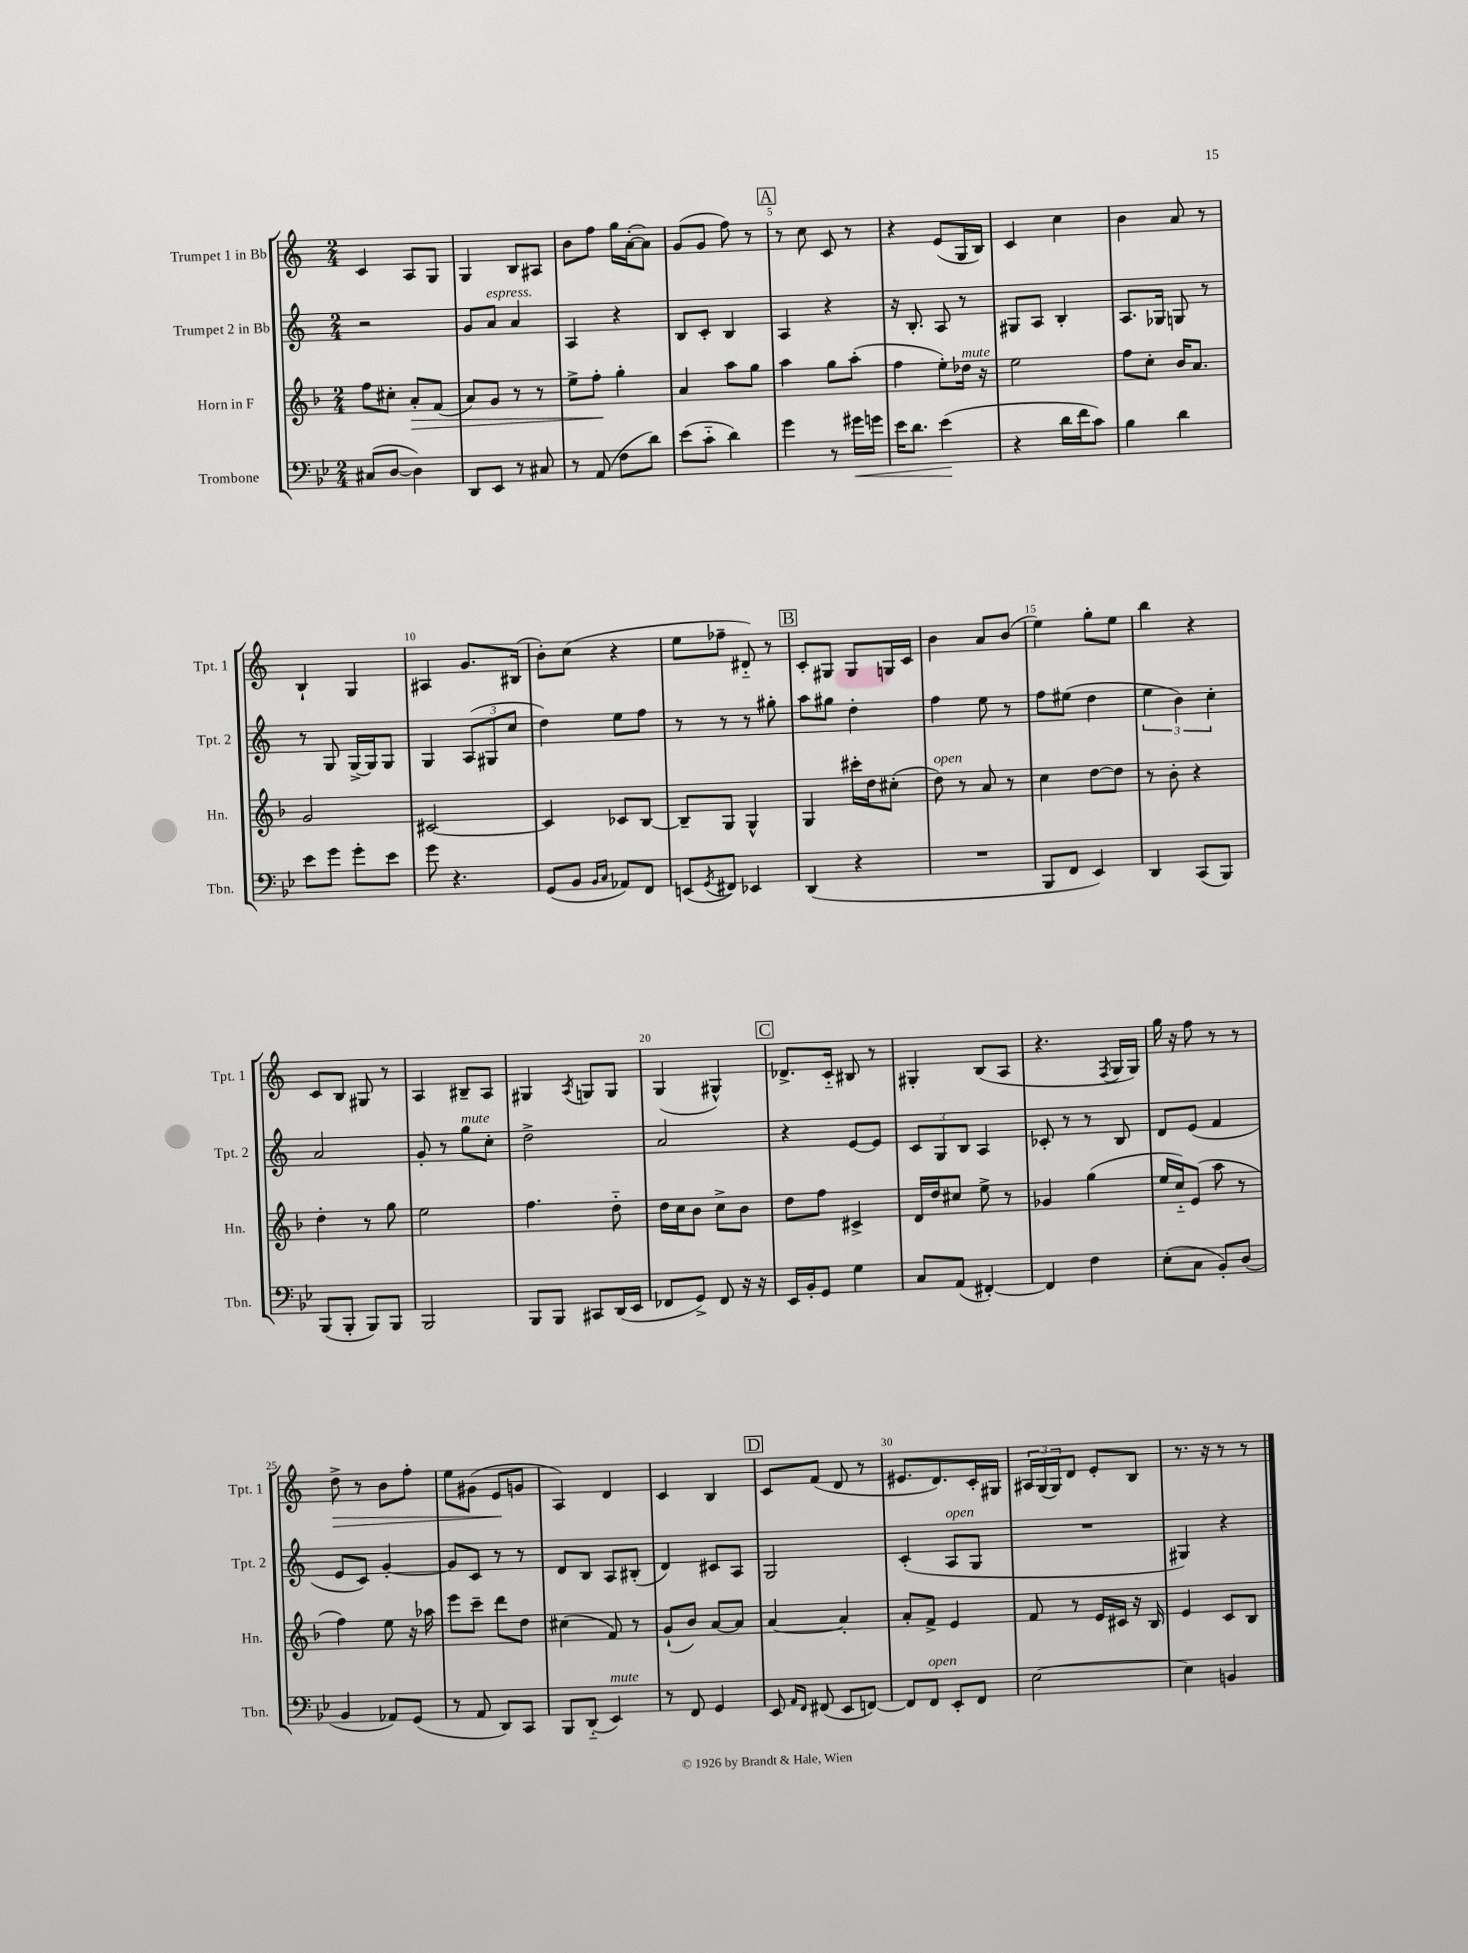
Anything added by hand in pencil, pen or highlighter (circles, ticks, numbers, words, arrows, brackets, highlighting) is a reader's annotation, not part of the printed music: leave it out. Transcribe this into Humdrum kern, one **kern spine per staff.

**kern	**dynam	**kern	**dynam	**kern	**kern	**dynam
*part4	*part4	*part3	*part3	*part2	*part1	*part1
*staff4	*staff4	*staff3	*staff3	*staff2	*staff1	*staff1
*I"Trombone	*	*I"Horn in F	*	*I"Trumpet 2 in Bb	*I"Trumpet 1 in Bb	*
*I'Tbn.	*	*I'Hn.	*	*I'Tpt. 2	*I'Tpt. 1	*
*clefF4	*	*clefG2	*	*clefG2	*clefG2	*
*k[b-e-]	*	*k[b-]	*	*k[]	*k[]	*
*M2/4	*	*M2/4	*	*M2/4	*M2/4	*
=1	=1	=1	=1	=1	=1	=1
(8C#X/L	.	8ff\L	.	2r	4c/	.
[8D/J	.	8cc#X'\J	.	.	.	.
!	!	!	!LO:HP:b	!	!	!
4D\])	.	8a'/L	>	.	8A/L	.
.	.	(8f/J	.	.	8G/J	.
=2	=2	=2	=2	=2	=2	=2
8DD/L	.	8a/L)	.	8g/L	4G/	.
!	!	!	!	!LO:TX:a:i:t=espress.	!	!
8EE-/J	.	8g/J	.	8a/J	.	.
8r	.	8r	.	4a/	8B/L	.
8C#X/	.	8r	.	.	8A#X/J	.
=3	=3	=3	=3	=3	=3	=3
8r	.	8ee^\L	.	4A/	8b\L	.
(8AA/	.	8ff'\J	.	.	8ff\J	.
8F\L	.	4gg'\	]	4r	16gg\LL	.
.	.	.	.	.	([16a'\J	.
8d\J)	.	.	.	.	8a\J])	.
=4	=4	=4	=4	=4	=4	=4
(8e-\L	.	4a/	.	8B/L	(8g/L	.
8c\J	.	.	.	8c'/J	8g/J	.
4d\)	.	8aa\L	.	4B/	8ff\)	.
.	.	8gg\J	.	.	8r	.
!!LO:REH:place=s1:t=A
=5	=5	=5	=5	=5	=5	=5
4g\	.	4aa\	.	4A/	8r	.
.	.	.	.	.	8cc\	.
8r	.	8gg\L	.	4r	8c/	.
!	!LO:HP:b	!	!	!	!	!
16g#X\LL	<	(8aa'\J	.	.	8r	.
16gn\JJ	.	.	.	.	.	.
=6	=6	=6	=6	=6	=6	=6
16e-\KL	.	4ff\	.	16r	4r	.
8.d\J	.	.	.	8.B'/	.	.
(4e-\	.	8ee'\L)	.	8A/	(8e/L	.
!	!	!LO:TX:a:i:t=mute	!	!	!	!
.	.	16dd-X\Jk	.	8r	16G/L	.
.	.	16r	.	.	16B/JJ)	.
.	[	.	.	.	.	.
=7	=7	=7	=7	=7	=7	=7
4r	.	2ee\	.	8G#X/L	4c/	.
.	.	.	.	8A/J	.	.
16d\LL	.	.	.	4B'/	4cc\	.
16f\J	.	.	.	.	.	.
8c\J)	.	.	.	.	.	.
=8	=8	=8	=8	=8	=8	=8
4B-\	.	8ff\L	.	8.A/L	4b\	.
.	.	8cc'\J	.	.	.	.
.	.	.	.	16G-X/Jk	.	.
4d\	.	16b-/KL	.	8Gn/	8a/	.
.	.	8.a/J	.	.	.	.
.	.	.	.	8r	8r	.
!!LO:LB:g=z
=9	=9	=9	=9	=9	=9	=9
8e-\L	.	2g/	.	8r	4B`/	.
8g\J	.	.	.	8G/	.	.
8g'\L	.	.	.	[16G^/LL	4G/	.
.	.	.	.	16G/J]	.	.
8e-\J	.	.	.	8G/J	.	.
=10	=10	=10	=10	=10	=10	=10
8g\	.	[2c#X/	.	4G/	4A#X/	.
4.r	.	.	.	.	.	.
.	.	.	.	(12A/L	8.g/L	.
.	.	.	.	12G#X/	.	.
.	.	.	.	12cc/J	.	.
.	.	.	.	.	(16B#X/Jk	.
=11	=11	=11	=11	=11	=11	=11
(8GG/L	.	4c#/]	.	4dd\)	8b'\L)	.
8BB-/J	.	.	.	.	(8cc\J	.
16qqBB-/LL	.	.	.	.	.	.
16qqC/JJ	.	.	.	.	.	.
8AA-X/L)	.	8c-X/L	.	8ee\L	4r	.
8FF/J	.	[8B-/J	.	8ff\J	.	.
=12	=12	=12	=12	=12	=12	=12
(8EEn/L	.	8B-~/L]	.	8r	8ee\L	.
8qGG/	.	.	.	.	.	.
8FF#X/J)	.	8G/J	.	8r	8ff-X~\J	.
4EE-X/	.	4G^^/	.	8r	8d#X/)	.
.	.	.	.	8gg#X'\	8r	.
!!LO:REH:place=s1:t=B
=13	=13	=13	=13	=13	=13	=13
(4DD/	.	4G/	.	8aa\L	8c'/L	.
.	.	.	.	8gg#X\J	8G#X/J	.
4r	.	16ccc#X'\LL	.	4dd'\	8G#/L	.
.	.	16dd\J	.	.	.	.
.	.	(8cc#X'\J	.	.	16Gn/L	.
.	.	.	.	.	16c/JJ	.
=14	=14	=14	=14	=14	=14	=14
!	!	!LO:TX:a:i:t=open	!	!	!	!
2r	.	8dd\)	.	4ff\	4b\	.
.	.	8r	.	.	.	.
.	.	8a/	.	8ee\	8a/L	.
.	.	8r	.	8r	(8b/J	.
=15	=15	=15	=15	=15	=15	=15
8BBB-/L	.	4cc\	.	8ff\L	4ee\)	.
8FF/J	.	.	.	(8ee#X\J	.	.
4EE-/)	.	[8dd\L	.	4dd\	8gg'\L	.
.	.	8dd\J]	.	.	8ee\J	.
=16	=16	=16	=16	=16	=16	=16
4DD/	.	8r	.	6ee\	4bb\	.
.	.	8b-'\	.	.	.	.
.	.	.	.	6b\)	.	.
(8CC/L	.	4r	.	.	4r	.
.	.	.	.	6cc'\	.	.
8BBB-/J)	.	.	.	.	.	.
!!LO:LB:g=z
=17	=17	=17	=17	=17	=17	=17
(8BBB-/L	.	4dd'\	.	2a/	8c/L	.
8BBB-'/J	.	.	.	.	8B/J	.
8BBB-/L)	.	8r	.	.	8G#X/	.
8BBB-/J	.	8gg\	.	.	8r	.
=18	=18	=18	=18	=18	=18	=18
2BBB-/	.	2ee\	.	8g'/	4A/	.
.	.	.	.	8r	.	.
!	!	!	!	!LO:TX:a:i:t=mute	!	!
.	.	.	.	8gg\L	8B#X~/L	.
.	.	.	.	8cc'\J	8A/J	.
=19	=19	=19	=19	=19	=19	=19
8BBB-/L	.	4.ff\	.	2dd^\	4G#X/	.
8BBB-/J	.	.	.	.	.	.
.	.	.	.	.	8qA/	.
8CC#X/L	.	.	.	.	8Gn/L	.
(16DD/L	.	8dd\	.	.	8G/J	.
16EE-/JJ	.	.	.	.	.	.
=20	=20	=20	=20	=20	=20	=20
8FF-X/L	.	16dd\LL	.	2a/	(4G/	.
.	.	16cc\J	.	.	.	.
8GG^/J)	.	8b-\J	.	.	.	.
8FF-/	.	8cc^\L	.	.	4G#X^^/)	.
16r	.	8b-\J	.	.	.	.
16r	.	.	.	.	.	.
!!LO:REH:place=s1:t=C
=21	=21	=21	=21	=21	=21	=21
16EE-/LL	.	8dd\L	.	4r	8.d-X^/L	.
16BB-'/J	.	.	.	.	.	.
8GG/J	.	8ff\J	.	.	.	.
.	.	.	.	.	16c/Jk	.
4G\	.	4c#X^/	.	[8e/L	8B#X/	.
.	.	.	.	8e/J]	8r	.
=22	=22	=22	=22	=22	=22	=22
8C/L	.	16d/LL	.	12c/L	4G#X'/	.
.	.	16dd/J	.	.	.	.
.	.	.	.	12G/	.	.
(8AA/J	.	8cc#X/J	.	.	.	.
.	.	.	.	12B/J	.	.
[4FF#X'/)	.	8ee^\	.	4A/	(8B/L	.
.	.	8r	.	.	8A/J	.
=23	=23	=23	=23	=23	=23	=23
4FF#/]	.	4g-X/	.	8c-X'/	4.r	.
.	.	.	.	8r	.	.
4F\	.	(4gg\	.	8r	.	.
.	.	.	.	.	8qF/	.
.	.	.	.	8B/	16G/LL	.
.	.	.	.	.	16G/JJ)	.
=24	=24	=24	=24	=24	=24	=24
(8E-'\L	.	16ee/LL	.	8d/L	16gg\	.
.	.	16cc/J)	.	.	16r	.
8C\J	.	(8e/J	.	(8e/J	8ff\	.
8BB-'/L)	.	8aa\	.	4f/	8r	.
(8D/J	.	8r	.	.	8r	.
!!LO:LB:g=z
=25	=25	=25	=25	=25	=25	=25
!	!	!	!	!	!	!LO:HP:b
4BB-/	.	4ff\)	.	8e/L	8dd^\	>
.	.	.	.	8c/J)	8r	.
8AA-X/L)	.	8ee\	.	[4g'/	8b\L	.
(8GG/J	.	16r	.	.	8ff'\J	.
.	.	16aa-X\	.	.	.	.
=26	=26	=26	=26	=26	=26	=26
8r	.	8eee\L	.	8g/L]	8ee\L	.
8AA/	.	8ccc~\J	.	8c/J	(8g#X\J	.
8DD/L)	.	8ddd\L	.	8r	8e/L	.
8CC/J	.	8dd\J	.	8r	8gn/J	]
=27	=27	=27	=27	=27	=27	=27
8BBB-/L	.	(4cc#X\	.	8d/L	4A/)	.
(8DD/J	.	.	.	8B/J	.	.
!LO:TX:a:i:t=mute	!	!	!	!	!	!
4EE-/)	.	8f/)	.	8A/L	4d/	.
.	.	8r	.	(8B#X'/J	.	.
=28	=28	=28	=28	=28	=28	=28
8r	.	(8g`/L	.	4d/)	4c/	.
8FF/	.	8b-/J)	.	.	.	.
4GG/	.	[8a/L	.	8c#X/L	4B/	.
.	.	8a/J]	.	8A/J	.	.
!!LO:REH:place=s1:t=D
=29	=29	=29	=29	=29	=29	=29
8EE-/	.	[4a/	.	2G/	8c/L	.
16qqAA/LL	.	.	.	.	.	.
16qqFF/JJ	.	.	.	.	.	.
(8FF#X/	.	.	.	.	(8f/J	.
8EE-/L	.	4a'/]	.	.	8d/	.
[8FFn/J)	.	.	.	.	8r	.
=30	=30	=30	=30	=30	=30	=30
8FF/L]	.	8a'/L	.	(4c'/	8.e#X/L	.
!LO:TX:a:i:t=open	!	!	!	!	!	!
8FF/J	.	8f^/J	.	.	.	.
.	.	.	.	.	8.d/)	.
!	!	!	!	!LO:TX:a:i:t=open	!	!
8EE-'/L	.	4e/	.	8A/L	.	.
8FF/J	.	.	.	8G/J	16c'/L	.
.	.	.	.	.	16G#X/JJ	.
=31	=31	=31	=31	=31	=31	=31
[2E-\	.	8f/	.	2r	24A#X/LL	.
.	.	.	.	.	(24G/	.
.	.	.	.	.	24G/J)	.
.	.	8r	.	.	8d/J	.
.	.	16e/LL	.	.	8e'/L	.
.	.	16c#X/JJ	.	.	.	.
.	.	16r	.	.	8B/J	.
.	.	16B-/	.	.	.	.
=32	=32	=32	=32	=32	=32	=32
4E-\]	.	4e/	.	4G#X/)	8.r	.
.	.	.	.	.	16r	.
4BBn/	.	8c/L	.	4r	8r	.
.	.	8B-/J	.	.	8r	.
==	==	==	==	==	==	==
*-	*-	*-	*-	*-	*-	*-
